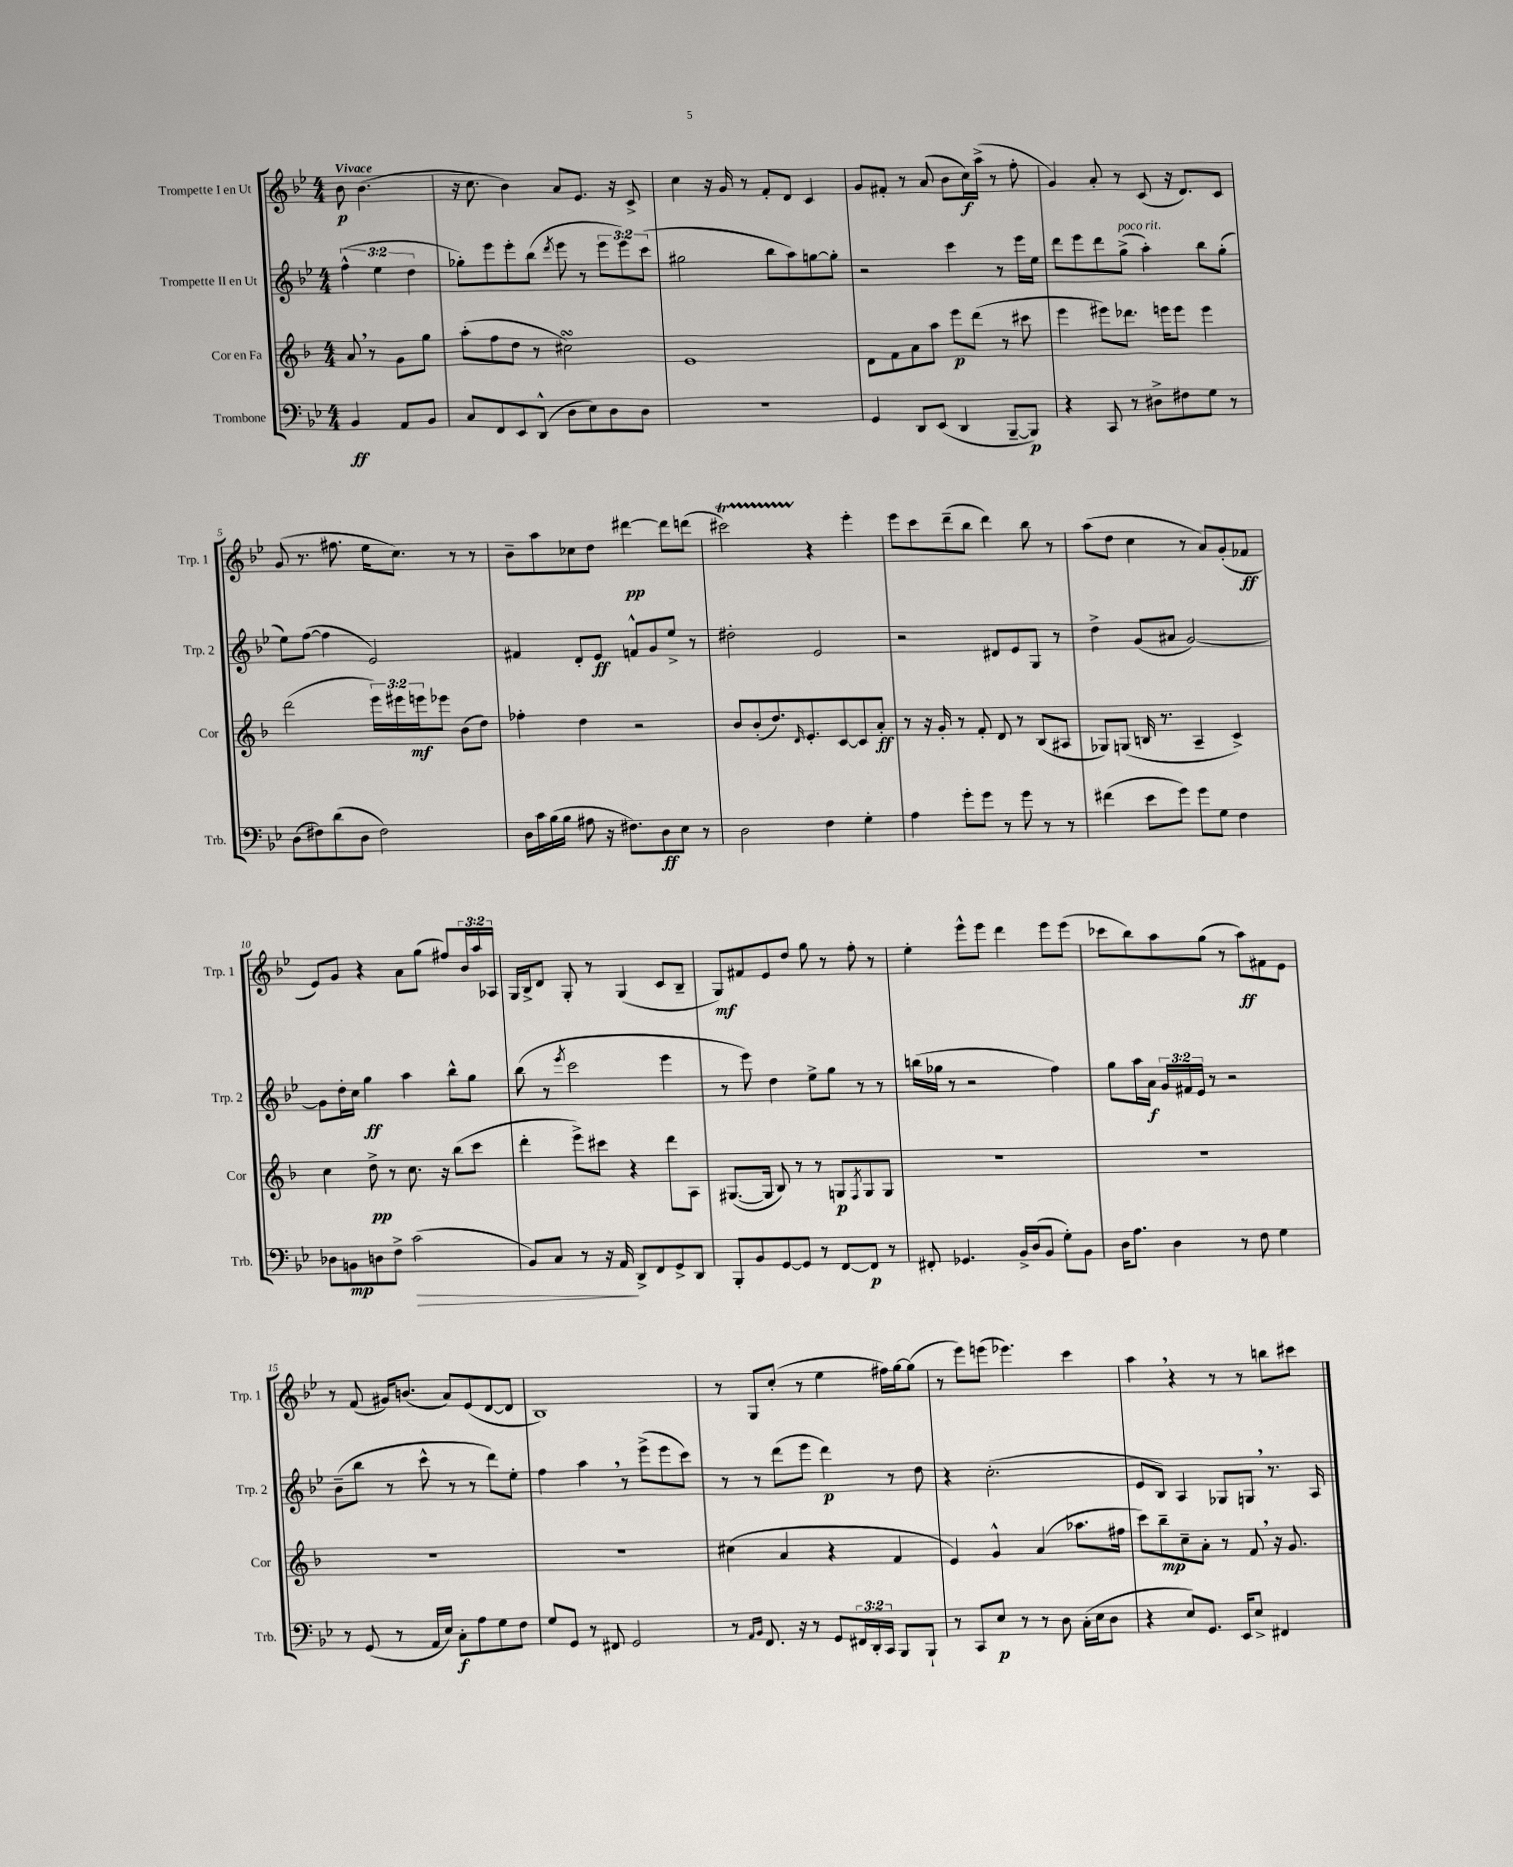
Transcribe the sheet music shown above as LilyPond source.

<<
\new StaffGroup <<
\new Staff = "s0" \with { instrumentName = "Trompette I en Ut" shortInstrumentName = "Trp. 1" } {
    \clef treble \key bes \major \numericTimeSignature \time 4/4 \override Staff.TupletNumber.text = #tuplet-number::calc-fraction-text \partial 2 \tempo "Vivace"
    bes'8\p bes'4.( |
    r16 c''8. bes'4) a'8 ees'8. r16 c'8-> |
    c''4 r16 g'16 r8 f'8-. d'8 c'4 |
    g'8 fis'8-. r8 a'8( bes'8 c''16\f) a''16->( r8 f''8-. |
    g'4) a'8-. r8 c'8( r16 d'8.) c'8 |
    g'8( r8. fis''8. ees''16 c''8.) r8 r8 |
    bes'8-- a''8 ces''8 d''8 dis'''4~\pp dis'''8 d'''8( |
    cis'''2\startTrillSpan) r4\stopTrillSpan ees'''4-. |
    ees'''8 c'''8 d'''8--( bes''8 d'''4) bes''8 r8 |
    a''8( d''8 c''4 r8 a'8) g'8-.( fes'8\ff |
    ees'8) g'8 r4 a'8 g''8( fis''8) \tuplet 3/2 { bes'16 a''16 aes16 } |
    g16 bes16-> d'8 g8-. r8 g4( c'8 bes8-- |
    g8\mf) fis'8 ees'8 d''8 g''8 r8 f''8-. r8 |
    ees''4-. ees'''8-^ ees'''8 d'''4 ees'''8 ees'''8( |
    ces'''8 bes''8) a''8 g''8( r8 a''8\ff) fis'8 ees'8 |
    r8 f'8( gis'16) b'8.( a'8) ees'8( d'8~ d'8 |
    bes1) |
    r8 g8 c''8-.( r8 ees''4 fis''16) g''16~ g''8( |
    r8 ees'''8) e'''8( ees'''4.) c'''4 |
    a''4 \breathe r4 r8 r8 b''8 cis'''8 \bar "|." |
}
\new Staff = "s1" \with { instrumentName = "Trompette II en Ut" shortInstrumentName = "Trp. 2" } {
    \clef treble \key bes \major \numericTimeSignature \time 4/4 \override Staff.TupletNumber.text = #tuplet-number::calc-fraction-text \partial 2
    \tuplet 3/2 { f''4-^( ees''4 d''4 } |
    ges''8-.) ees'''8 ees'''8-. bes''8( \acciaccatura { d'''8 } ees'''8 r8 \tuplet 3/2 { ees'''8 ees'''8) c'''8( } |
    gis''2 bes''8 a''8) g''8~ g''8-. |
    r2 c'''4 r8 ees'''16 ees''16 |
    d'''8 ees'''8 d'''8 g''8->^\markup { \italic "poco rit." }( a''4-.) bes''8 g''8-.( |
    ees''8) f''8~( f''4 ees'2) |
    fis'4 d'8-. ees'8\ff f'8-^ g'8 ees''8-> r8 |
    dis''2-. ees'2 |
    r2 dis'8 ees'8 g8 r8 |
    d''4-> g'8( ais'8 g'2~) |
    g'8 d''16-. c''16 g''4\ff a''4 bes''8-^ g''8 |
    bes''8( r8 \acciaccatura { ees'''8 } c'''2 ees'''4 |
    r8 ees'''8) d''4 ees''8-> g''8 r8 r8 |
    b''16( ges''16 r8 r2 f''4) |
    g''8 a''16 a'16\f \tuplet 3/2 { g'16 fis'16 ees'16 } r8 r2 |
    bes'8--( bes''8 r8 c'''8-^ r8 r8 d'''8) ees''8-. |
    f''4 a''4 \breathe r8 ees'''8->( ees'''8 c'''8) |
    r8 r8 d'''8( ees'''8 d'''4\p) r8 d''8 |
    r4 c''2.-.( |
    ees'8 bes8) a4 ges8 g8 \breathe r8. a16 \bar "|." |
}
\new Staff = "s2" \with { instrumentName = "Cor en Fa" shortInstrumentName = "Cor" } {
    \clef treble \key f \major \numericTimeSignature \time 4/4 \override Staff.TupletNumber.text = #tuplet-number::calc-fraction-text \partial 2
    a'8 \breathe r8 g'8 g''8 |
    a''8-.( f''8 d''8 r8 cis''2\turn) |
    e'1 |
    d'8 f'8 a'8 a''8 e'''8\p d'''8( r8 cis'''8 |
    e'''4 eis'''8) des'''8. e'''16 e'''8 e'''4 |
    d'''2( \tuplet 3/2 { e'''16) eis'''16 e'''16\mf } ees'''8 bes'8( d''8) |
    fes''4-. d''4 r2 |
    bes'8 bes'8-.( d''8.) \grace { d'16 } e'8.-. c'8~ c'8 a'8-.\ff |
    r8 r16 g'16-. r8 f'8-. d'8 r8 bes8( ais8 |
    ges8) g8( b16 r8. a4-- c'4->) |
    c''4 d''8->\pp r8 c''8. r16 bes''8( c'''8 |
    d'''4-. e'''8->) cis'''8 r4 d'''8 a8 |
    gis8.~( gis16 bes8) r8 r8 g8\p \acciaccatura { f8 } g8 g8 |
    R1 |
    R1 |
    R1 |
    R1 |
    cis''4( a'4 r4 f'4 |
    e'4) g'4-^ a'4( aes''8. fis''16 |
    c'''8) bes''8--\mp c''8-- a'8-. r8 f'8 \breathe r16 g'8. \bar "|." |
}
\new Staff = "s3" \with { instrumentName = "Trombone" shortInstrumentName = "Trb." } {
    \clef bass \key bes \major \numericTimeSignature \time 4/4 \override Staff.TupletNumber.text = #tuplet-number::calc-fraction-text \partial 2
    bes,4\ff a,8 bes,8 |
    c8 f,8 ees,8 d,8-^( d8 ees8) d8 d8 |
    R1 |
    g,4 d,8 ees,8( d,4 bes,,8~-- bes,,8\p) |
    r4 c,8 r8 dis8-> fis8 g8 r8 |
    d8( fis8) d'8( d8 fis2) |
    d16 c'16 bes16( bes16 ais8 r16 fis8.) d8\ff ees8 r8 |
    d2 f4 g4-. |
    a4 g'8-. g'8 r8 g'8 r8 r8 |
    fis'4( ees'8 g'8) g'8 g8 f4 |
    des8 b,8\mp d8 f8-> c'2\>( |
    bes,8) c8 r8 r16 a,16\! d,8-> f,8 g,8-> d,8 |
    bes,,8-. bes,8 g,8~ g,8 r8 f,8~ f,8\p r8 |
    fis,8-. ges,4. bes,16-> d16( bes,8 g8-.) bes,8 |
    d16 a8. d4 r8 f8 g4 |
    r8 g,8( r8 a,16 ees16) c8-.\f a8 g8 f8 |
    g8 g,8 r8 fis,8 g,2 |
    r8 \grace { a,16 bes,16 } f,8. r16 r8 g,8 \tuplet 3/2 { fis,16 d,16-. c,16 } bes,,8 bes,,8-! |
    r8 c,8 ees8\p r8 r8 d8 c16-.( ees16 d8 |
    r4 ees8) g,8. ees,16 ees8-> fis,4 \bar "|." |
}
>>
>>
